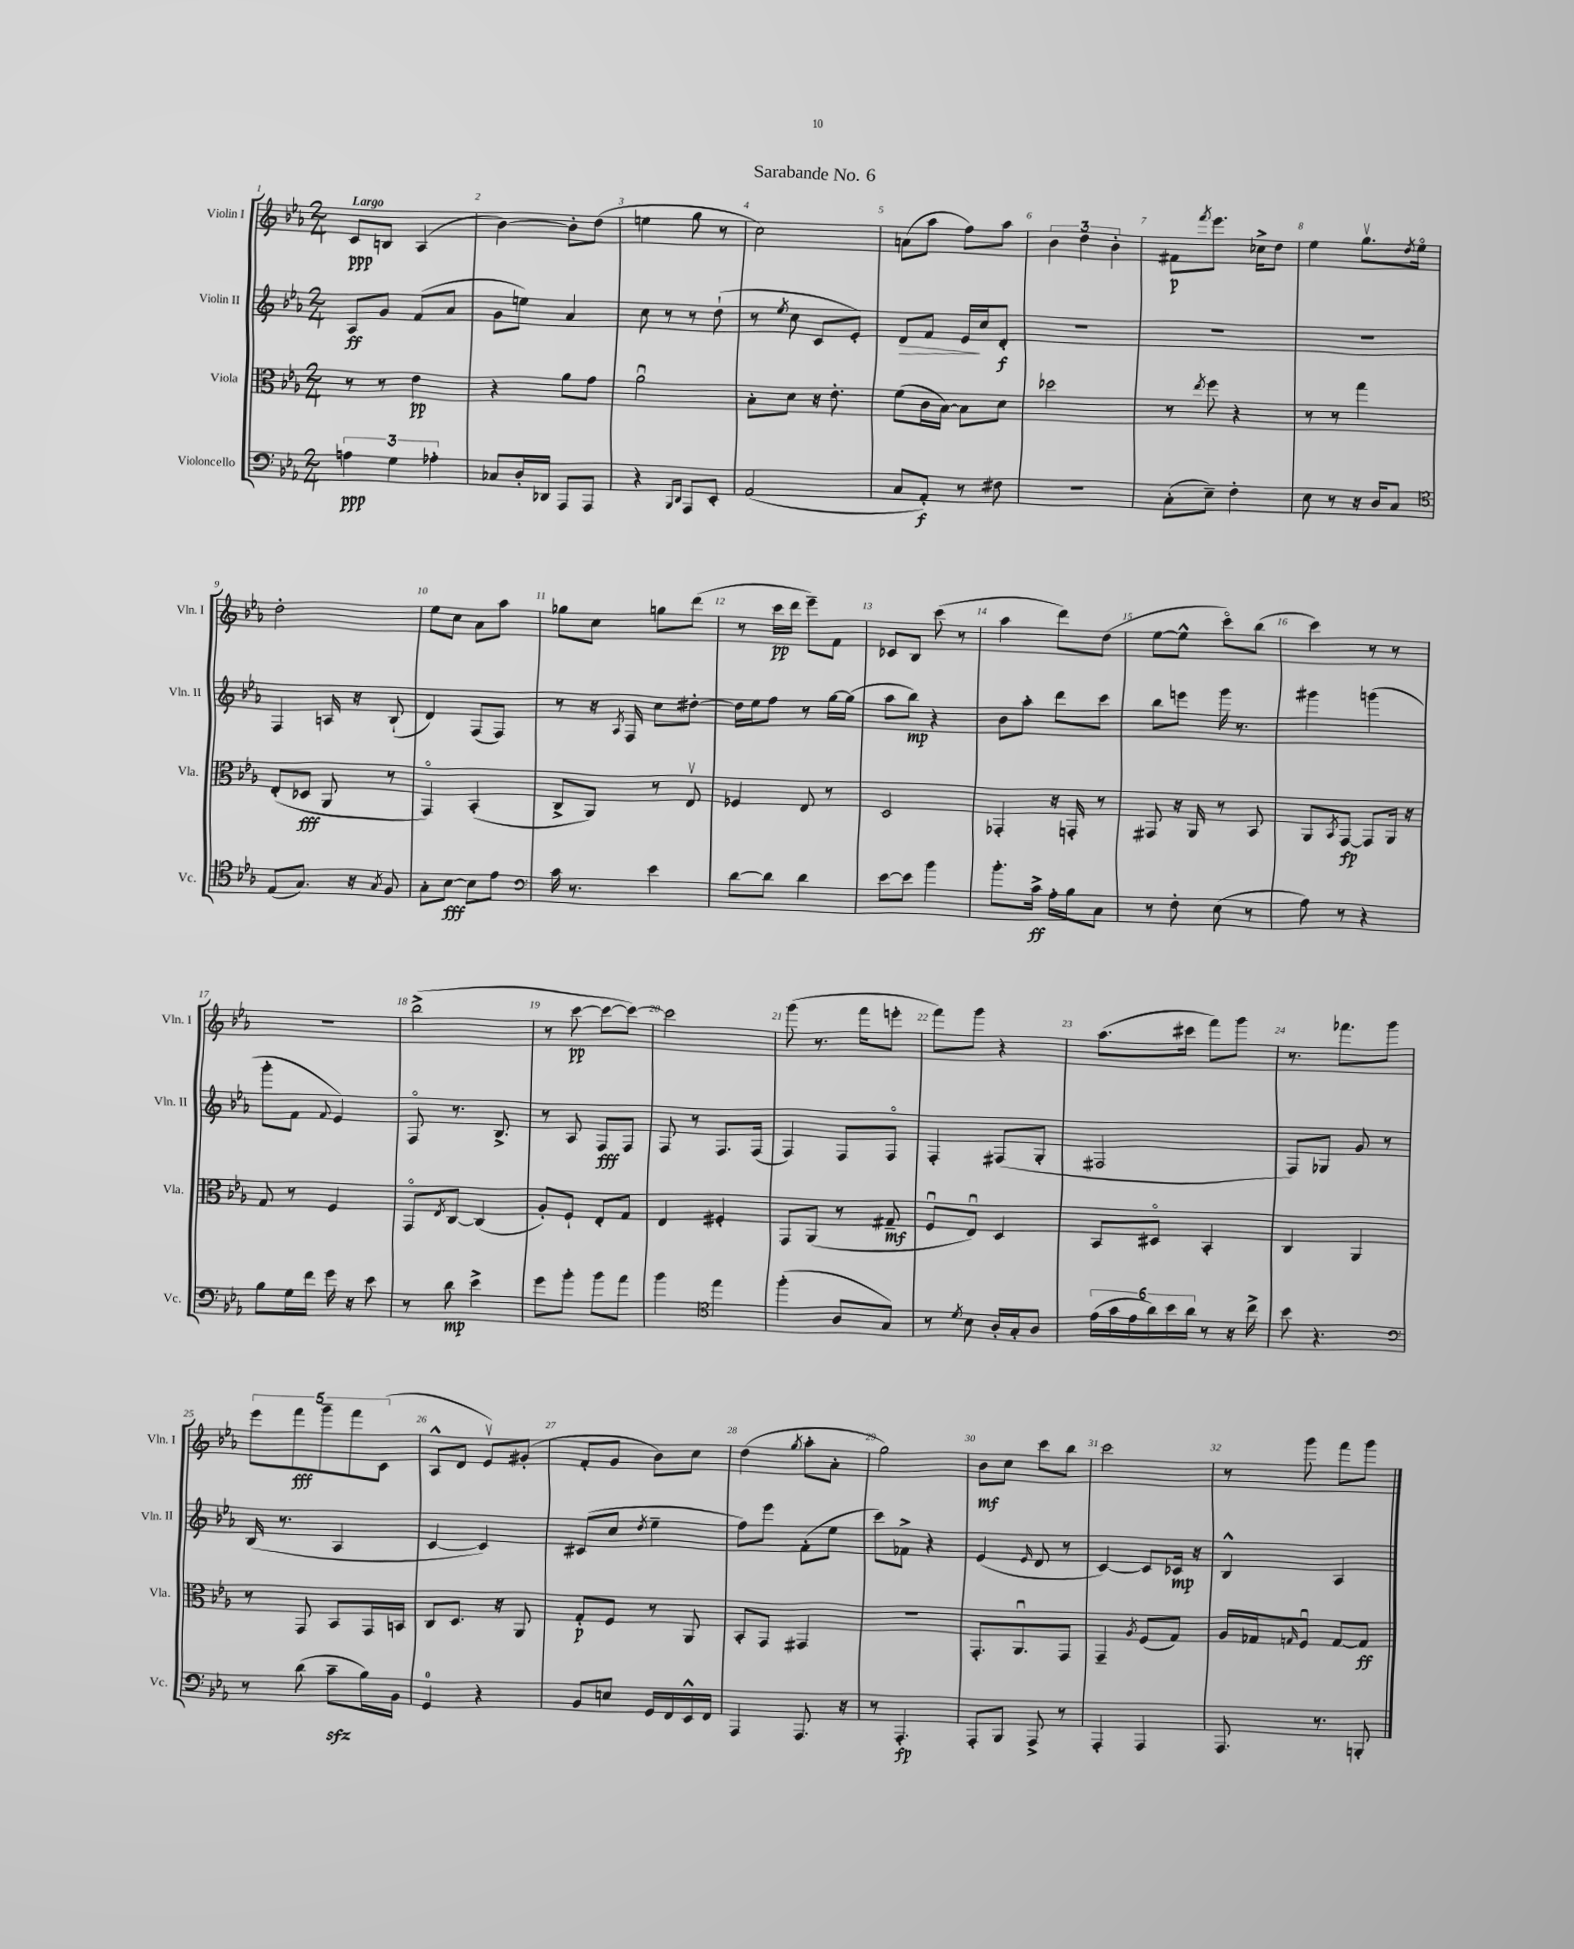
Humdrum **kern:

**kern	**dynam	**kern	**dynam	**kern	**dynam	**kern	**dynam
*part4	*part4	*part3	*part3	*part2	*part2	*part1	*part1
*staff4	*staff4	*staff3	*staff3	*staff2	*staff2	*staff1	*staff1
*I"Violoncello	*	*I"Viola	*	*I"Violin II	*	*I"Violin I	*
*I'Vc.	*	*I'Vla.	*	*I'Vln. II	*	*I'Vln. I	*
*clefF4	*	*clefC3	*	*clefG2	*	*clefG2	*
*k[b-e-a-]	*	*k[b-e-a-]	*	*k[b-e-a-]	*	*k[b-e-a-]	*
*M2/4	*	*M2/4	*	*M2/4	*	*M2/4	*
=1	=1	=1	=1	=1	=1	=1	=1
!	!	!	!	!	!	!LO:TX:a:B:t=Largo	!
6An\	ppp	8r	.	8A-/L	ff	8c/L	ppp
.	.	8r	.	8g/J	.	8Bn/J	.
6G\	.	.	.	.	.	.	.
.	.	4e-\	pp	(8f/L	.	(4A-/	.
6A-X'\	.	.	.	.	.	.	.
.	.	.	.	8a-/J	.	.	.
=2	=2	=2	=2	=2	=2	=2	=2
8C-X/L	.	4r	.	8g\L	.	[4b-\)	.
16D'/L	.	.	.	8een\J)	.	.	.
16DD-X/JJ	.	.	.	.	.	.	.
8AAA-/L	.	8a-\L	.	4a-/	.	8b-'\L]	.
8AAA-/J	.	8g\J	.	.	.	(8dd\J	.
=3	=3	=3	=3	=3	=3	=3	=3
4r	.	2a-u\	.	8cc\	.	4een\	.
.	.	.	.	8r	.	.	.
16qqBBB-/LL	.	.	.	.	.	.	.
16qqDD/JJ	.	.	.	.	.	.	.
8AAA-/L	.	.	.	8r	.	8gg\	.
8EE-'/J	.	.	.	(8dd`\	.	8r	.
=4	=4	=4	=4	=4	=4	=4	=4
(2AA-/	.	8B-'\L	.	8r	.	2cc\)	.
.	.	.	.	8qee-/	.	.	.
.	.	8d\J	.	8cc\	.	.	.
.	.	16r	.	8c/L	.	.	.
.	.	8.e-'\	.	.	.	.	.
.	.	.	.	8e-'/J)	.	.	.
=5	=5	=5	=5	=5	=5	=5	=5
!	!	!	!	!	!LO:HP:b	!	!
8C/L	.	(8f\L	.	8d/L	>	(8an\L	.
8AA-'/J)	f	16c\L	.	8f/J	.	8aa-\J	.
.	.	[16B-\JJ)	.	.	.	.	.
8r	.	8B-\L]	.	16e-/LL	.	8ff\L)	.
.	.	.	.	16cc/J	]	.	.
8F#X\	.	8d\J	.	8d'/J	f	8aa-\J	.
=6	=6	=6	=6	=6	=6	=6	=6
2r	.	2dd-X\	.	2r	.	6b-\	.
.	.	.	.	.	.	6dd\	.
.	.	.	.	.	.	6b-'\	.
=7	=7	=7	=7	=7	=7	=7	=7
(8C'\L	.	8r	.	2r	.	8f#X\L	p
.	.	8qee-/	.	.	.	8qfff/	.
8E-~\J)	.	8ff\	.	.	.	8.eee-\J	.
4F'\	.	4r	.	.	.	.	.
.	.	.	.	.	.	16cc-X^\KL	.
.	.	.	.	.	.	8dd\J	.
=8	=8	=8	=8	=8	=8	=8	=8
8E-\	.	8r	.	2r	.	4ee-\	.
8r	.	8r	.	.	.	.	.
16r	.	4gg\	.	.	.	8.ggv\L	.
16D/KL	.	.	.	.	.	.	.
8C/J	.	.	.	.	.	.	.
.	.	.	.	.	.	8qdd/	.
.	.	.	.	.	.	16ee-\Jk	.
!!LO:LB:g=z
=9	=9	=9	=9	=9	=9	=9	=9
*clefC4	*	*	*	*	*	*	*
(8E-/L	.	(8E-'/L	.	4F/	.	2dd'\	.
8.G/J)	.	8D-X/J	fff	.	.	.	.
.	.	8AA-/	.	16An/	.	.	.
16r	.	.	.	16r	.	.	.
8qG/	.	.	.	.	.	.	.
8F/	.	8r	.	(8B-`/	.	.	.
=10	=10	=10	=10	=10	=10	=10	=10
8G'\L	.	4GG/)	.	4d/)	.	8ee-\L	.
[8B-\J	fff	.	.	.	.	8cc\J	.
8B-\L]	.	(4BB-'/	.	(8F/L	.	8a-\L	.
8e-\J	.	.	.	8F/J)	.	8aa-\J	.
=11	=11	=11	=11	=11	=11	=11	=11
*clefF4	*	*	*	*	*	*	*
16c\	.	8C^/L	.	8r	.	8gg-X\L	.
8.r	.	.	.	.	.	.	.
.	.	8AA-/J)	.	16r	.	8cc\J	.
.	.	.	.	8qA-/	.	.	.
.	.	.	.	16F/	.	.	.
4e-\	.	8r	.	8cc\L	.	8ggn\L	.
.	.	8E-v/	.	[8dd#X'\J	.	(8ddd\J	.
=12	=12	=12	=12	=12	=12	=12	=12
[8d\L	.	4F-X/	.	16dd#\LL]	.	8r	.
.	.	.	.	16ee-\J	.	.	.
8d\J]	.	.	.	8ff\J	.	16ccc\LL	pp
.	.	.	.	.	.	16ddd\JJ	.
4d\	.	8E-/	.	8r	.	8eee-~\L)	.
.	.	8r	.	[16gg\LL	.	8f\J	.
.	.	.	.	(16gg\JJ]	.	.	.
=13	=13	=13	=13	=13	=13	=13	=13
[8e-\L	.	2D/	.	8aa-\L	.	8c-X/L	.
8e-\J]	.	.	.	8bb-\J)	mp	8B-/J	.
4b-\	.	.	.	4r	.	(8ccc\	.
.	.	.	.	.	.	8r	.
=14	=14	=14	=14	=14	=14	=14	=14
8.b-'\L	.	4GG-X'/	.	8b-\L	.	4aa-\	.
.	.	.	.	8aa-'\J	.	.	.
16c^\Jk	ff	.	.	.	.	.	.
16A-'\LL	.	16r	.	8ddd\L	.	8ddd\L)	.
16B-\J	.	16GGn'/	.	.	.	.	.
8C\J	.	8r	.	8ccc\J	.	(8dd\J	.
=15	=15	=15	=15	=15	=15	=15	=15
8r	.	8GG#X/	.	8bb-\L	.	[8ee-\L	.
8F'\	.	16r	.	8eeen\J	.	8ee-^^\J]	.
.	.	16AA-/	.	.	.	.	.
(8E-\	.	8r	.	16ggg\	.	8ccc\L)	.
.	.	.	.	8.r	.	.	.
8r	.	8BB-/	.	.	.	(8bb-\J	.
=16	=16	=16	=16	=16	=16	=16	=16
8A-\)	.	8AA-/L	.	4ggg#X\	.	4ccc\)	.
.	.	8qBB-/	.	.	.	.	.
8r	.	[8GG/J	fp	.	.	.	.
4r	.	8GG/L]	.	(4gggn\	.	8r	.
.	.	16AA-/Jk	.	.	.	8r	.
.	.	16r	.	.	.	.	.
!!LO:LB:g=z
=17	=17	=17	=17	=17	=17	=17	=17
8B-\L	.	8G/	.	8ggg'\L	.	2r	.
16G\L	.	8r	.	8f\J	.	.	.
16f\JJ	.	.	.	.	.	.	.
.	.	.	.	8qqf/	.	.	.
16g\	.	4F/	.	4e-/)	.	.	.
16r	.	.	.	.	.	.	.
8e-\	.	.	.	.	.	.	.
=18	=18	=18	=18	=18	=18	=18	=18
8r	.	8GG/L	.	8F/	.	(2bb-^\	.
.	.	8qE-/	.	.	.	.	.
8d\	mp	[8C/J	.	8.r	.	.	.
4e-^\	.	(4C/]	.	.	.	.	.
.	.	.	.	8.B-^/	.	.	.
=19	=19	=19	=19	=19	=19	=19	=19
8g\L	.	8A-'/L)	.	8r	.	8r	.
8b-'\J	.	8F`/J	.	8A-/	.	[8ccc\	pp
8b-\L	.	8E-'/L	.	8F/L	fff	8ccc\L_	.
8a-\J	.	8G/J	.	8F/J	.	8ccc\J_)	.
=20	=20	=20	=20	=20	=20	=20	=20
4b-\	.	4E-/	.	8F/	.	2ccc\]	.
.	.	.	.	8r	.	.	.
*clefC4	*	*	*	*	*	*	*
4ee-\	.	4F#X'/	.	8.F/L	.	.	.
.	.	.	.	(16F/Jk	.	.	.
=21	=21	=21	=21	=21	=21	=21	=21
(4ff'\	.	8GG/L	.	4F/)	.	(8ggg\	.
.	.	(8AA-/J	.	.	.	8.r	.
8A-/L	.	8r	.	8F/L	.	.	.
.	.	.	.	.	.	16fff\KL	.
8G/J)	.	8G#X~/	mf	8F/J	.	8eeen'\J	.
=22	=22	=22	=22	=22	=22	=22	=22
8r	.	8Fu/L	.	4F'/	.	8fff\L)	.
8qd/	.	.	.	.	.	.	.
8B-\	.	8E-u/J)	.	.	.	8ggg\J	.
16A-'/LL	.	4D/	.	(8F#X/L	.	4r	.
16G'/J	.	.	.	.	.	.	.
8A-/J	.	.	.	8G'/J	.	.	.
=23	=23	=23	=23	=23	=23	=23	=23
(24e-\LL	.	8BB-/L	.	2F#X/	.	(8.aa-\L	.
24g\	.	.	.	.	.	.	.
24e-\	.	.	.	.	.	.	.
24a-\)	.	8D#X/J	.	.	.	.	.
24b-\	.	.	.	.	.	.	.
.	.	.	.	.	.	16ccc#X\Jk	.
24a-\JJ	.	.	.	.	.	.	.
8r	.	4BB-'/	.	.	.	8fff\L)	.
16r	.	.	.	.	.	8ggg\J	.
16cc^\	.	.	.	.	.	.	.
=24	=24	=24	=24	=24	=24	=24	=24
8b-\	.	4C/	.	8F/L)	.	8.r	.
4.r	.	.	.	8G-X/J	.	.	.
.	.	.	.	.	.	8.fff-X\L	.
.	.	4AA-/	.	8g/	.	.	.
.	.	.	.	8r	.	8ggg\J	.
!!LO:LB:g=z
=25	=25	=25	=25	=25	=25	=25	=25
*clefF4	*	*	*	*	*	*	*
8r	.	8r	.	(16B-/	.	10eee-\L	.
.	.	.	.	8.r	.	.	.
.	.	.	.	.	.	10fff\	fff
(8d\	.	8GG/	.	.	.	.	.
.	.	.	.	.	.	10ggg~\	.
8czz~\L	.	8BB-/L	.	4A-/	.	.	.
.	.	.	.	.	.	10fff\	.
16B-\L)	.	16GG/L	.	.	.	.	.
.	.	.	.	.	.	(10c\J	.
16BB-\JJ	.	16BBn/JJ	.	.	.	.	.
=26	=26	=26	=26	=26	=26	=26	=26
4GG/	.	8C/L	.	[4c/	.	8A-^^/L	.
.	.	8.D/J	.	.	.	8d/J	.
4r	.	.	.	4c/])	.	8e-v/L)	.
.	.	16r	.	.	.	.	.
.	.	8AA-/	.	.	.	(8g#X'/J	.
=27	=27	=27	=27	=27	=27	=27	=27
8BB-/L	.	8G'/L	p	(8c#X/L	.	8f'/L	.
8En/J	.	8F/J	.	8cc/J	.	8g/J	.
.	.	.	.	8qdd/	.	.	.
16GG/LL	.	8r	.	4ee-~\	.	8b-\L)	.
16FF/	.	.	.	.	.	.	.
16EE-^^/	.	8AA-/	.	.	.	8cc\J	.
16FF/JJ	.	.	.	.	.	.	.
=28	=28	=28	=28	=28	=28	=28	=28
4AAA-/	.	8BB-'/L	.	8ff\L)	.	(4dd\	.
.	.	8GG/J	.	8eee-\J	.	.	.
.	.	.	.	.	.	8qgg/	.
8.AAA-/	.	4GG#X/	.	(8f'\L	.	8aa-'\L	.
.	.	.	.	8ee-\J	.	8a-'\J	.
16r	.	.	.	.	.	.	.
=29	=29	=29	=29	=29	=29	=29	=29
8r	.	2r	.	8ccc\L)	.	2gg\)	.
4.AAA-'/	fp	.	.	8f-X^\J	.	.	.
.	.	.	.	4r	.	.	.
=30	=30	=30	=30	=30	=30	=30	=30
8AAA-'/L	.	8.GG'/L	.	(4e-/	.	8b-\L	mf
8BBB-/J	.	.	.	.	.	8cc\J	.
.	.	8.AA-u/	.	.	.	.	.
.	.	.	.	16qqe-/	.	.	.
8AAA-^/	.	.	.	8d/	.	8ccc\L	.
8r	.	8GG/J	.	8r	.	8bb-\J	.
=31	=31	=31	=31	=31	=31	=31	=31
4AAA-'/	.	4GG~/	.	[4c/)	.	2ccc\	.
.	.	8qA-/	.	.	.	.	.
4AAA-/	.	(8F/L	.	8c/L]	.	.	.
.	.	8G/J)	.	16c-X/Jk	mp	.	.
.	.	.	.	16r	.	.	.
=32	=32	=32	=32	=32	=32	=32	=32
8.AAA-/	.	16A-/LL	.	4B-^^/	.	8r	.
.	.	16G-X/J	.	.	.	.	.
.	.	16qqGn/	.	.	.	.	.
.	.	8Fu/J	.	.	.	8ggg\	.
8.r	.	.	.	.	.	.	.
.	.	[8G/L	.	4A-/	.	8fff\L	.
8BBBn'/	.	8G/J]	ff	.	.	8ggg\J	.
==	==	==	==	==	==	==	==
*-	*-	*-	*-	*-	*-	*-	*-
